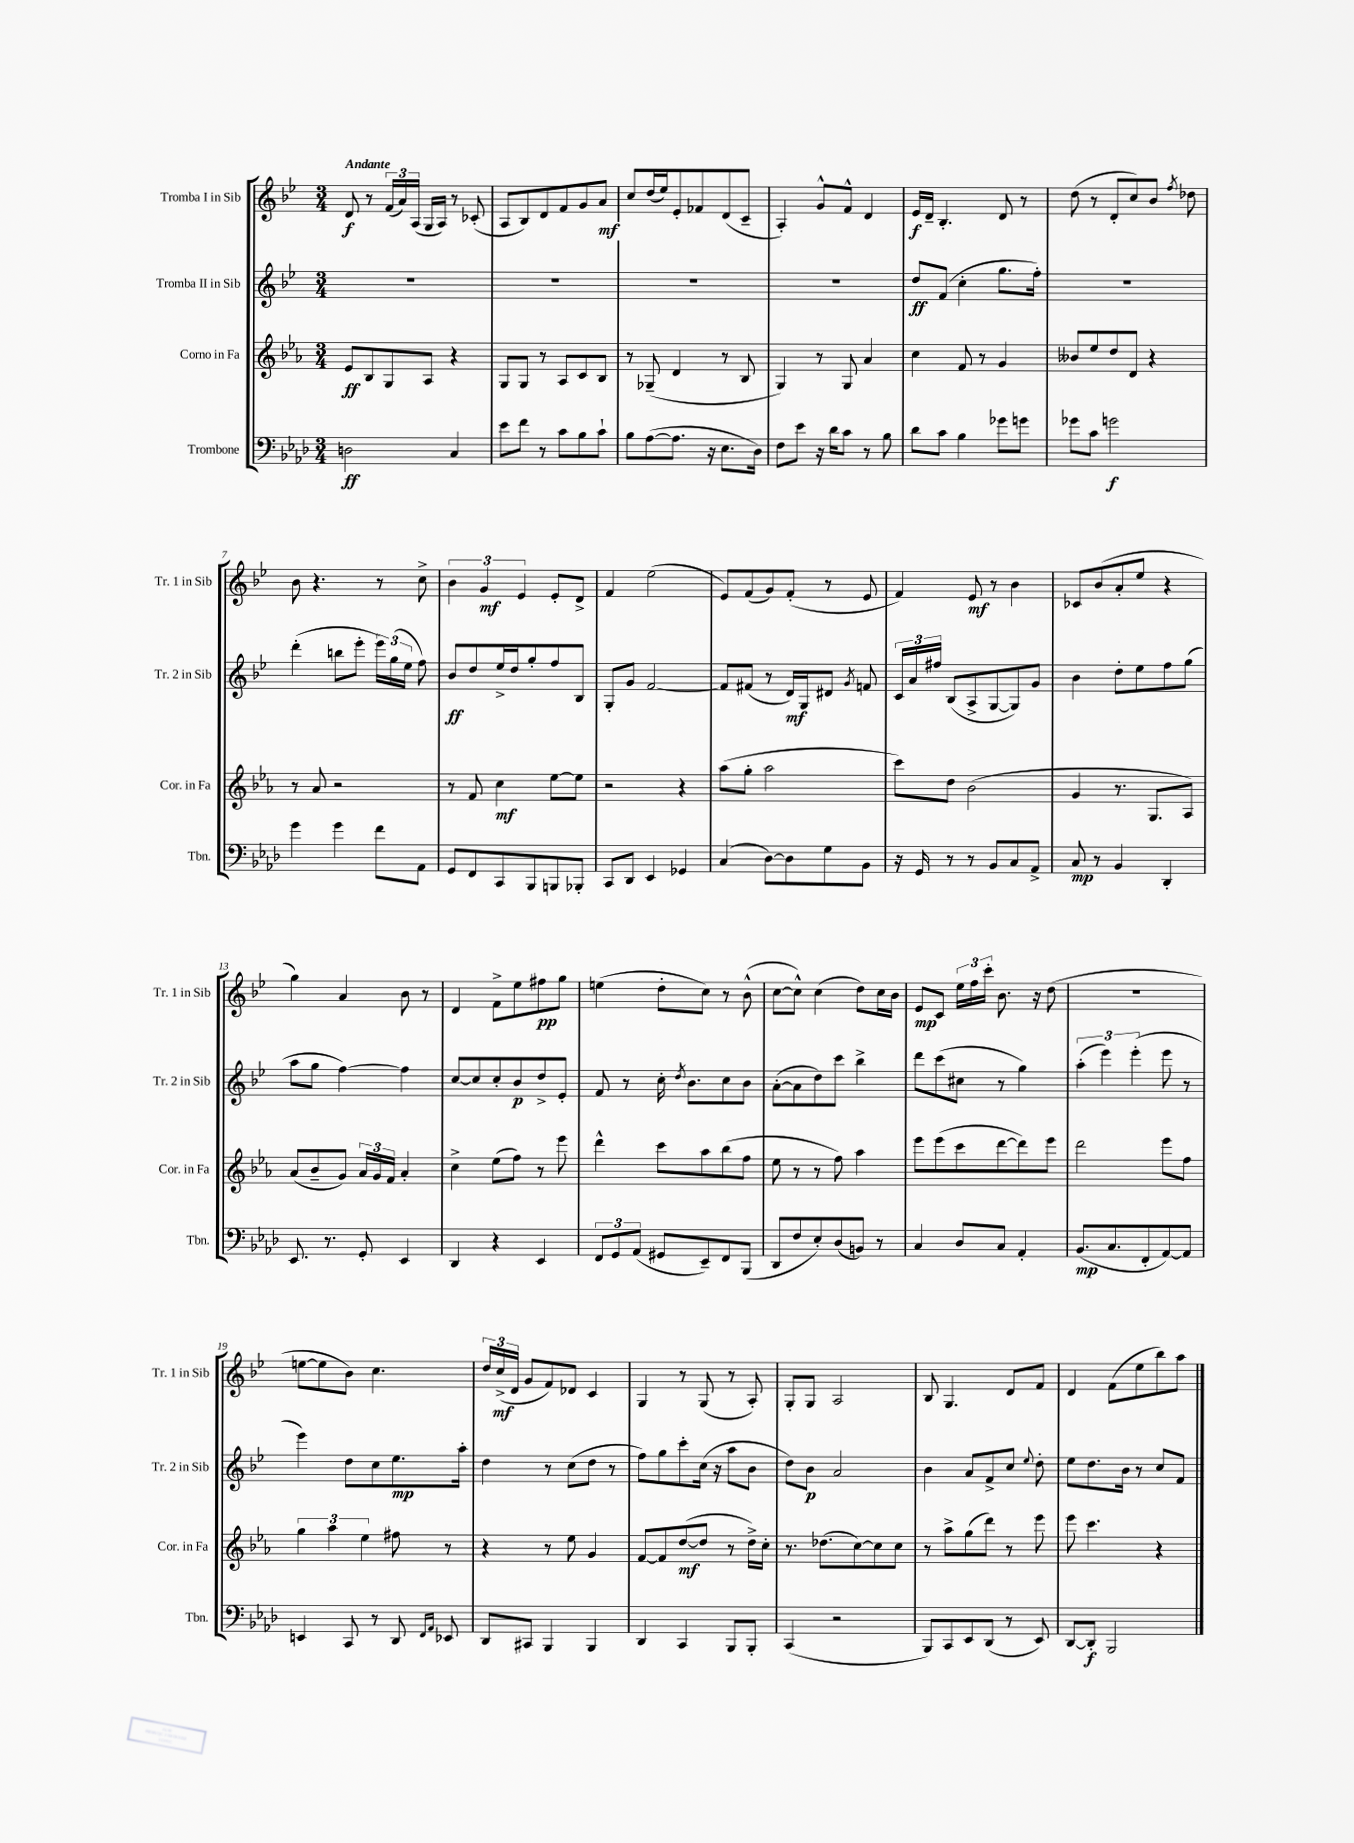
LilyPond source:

<<
\new StaffGroup <<
\new Staff = "s0" \with { instrumentName = "Tromba I in Sib" shortInstrumentName = "Tr. 1 in Sib" } {
    \clef treble \key bes \major \numericTimeSignature \time 3/4 \tempo "Andante"
    \autoBeamOff d'8\f r8 \tuplet 3/2 { f'16[( a'16) a16]( } g16[ a16]) r8 ces'8-.( |
    a8[ bes8) d'8 f'8 g'8 a'8]\mf |
    c''8[ d''16( ees''16) ees'8-. fes'8 d'8( c'8]-- |
    a4-.) g'8[-^ f'8]-^ d'4 |
    ees'16[\f d'16]-- bes4.-. d'8 r8 |
    d''8( r8 d'8[-. c''8) bes'8] \acciaccatura { f''8 } des''8 |
    bes'8 r4. r8 c''8-> |
    \tuplet 3/2 { bes'4 g'4\mf ees'4 } ees'8[-. d'8]-> |
    f'4 ees''2( |
    ees'8[) f'8( g'8) f'8]-.( r8 ees'8 |
    f'4) ees'8\mf r8 bes'4 |
    ces'8[ bes'8( a'8-. ees''8] r4 |
    g''4) a'4 bes'8 r8 |
    d'4 f'8[-> ees''8 fis''8\pp g''8] |
    e''4( d''8[-. c''8]) r8 bes'8-^( |
    c''8[~ c''8]-^) c''4( d''8[) c''16 bes'16] |
    ees'8[\mp c'8] \tuplet 3/2 { ees''16[ f''16 c'''16]-. } bes'8. r16 d''8( |
    R2. |
    e''8[~ e''8 bes'8]) c''4. |
    \tuplet 3/2 { d''16[ c''16->\mf( d'16] } g'8[ f'8) des'8] c'4 |
    g4 r8 g8( r8 a8-.) |
    g8[-. g8] a2 |
    bes8 g4. d'8[ f'8] |
    d'4 f'8[( ees''8 bes''8) a''8] \bar "|." |
}
\new Staff = "s1" \with { instrumentName = "Tromba II in Sib" shortInstrumentName = "Tr. 2 in Sib" } {
    \clef treble \key bes \major \numericTimeSignature \time 3/4
    \autoBeamOff R2. |
    R2. |
    R2. |
    R2. |
    d''8[\ff f'8]( c''4-. g''8.[ f''16]-.) |
    R2. |
    d'''4-.( b''8[ ees'''8]-. \tuplet 3/2 { ees'''16[) g''16( ees''16] } f''8) |
    bes'8[\ff d''8 ees''16-> d''16 g''8-. f''8 bes8] |
    g8[-. g'8] f'2~ |
    f'8[ fis'8]( r8 d'16[\mf) g16 dis'8] \acciaccatura { g'8 } f'8 |
    \tuplet 3/2 { c'16[ a'16 fis''16] } bes8[( a8-> g8~ g8) g'8] |
    bes'4 d''8[-. ees''8 f''8 g''8]( |
    a''8[ g''8] f''4~) f''4 |
    c''8[~ c''8 c''8-. bes'8\p d''8-> ees'8]-. |
    f'8 r8 c''16-. \acciaccatura { d''8 } bes'8.[ c''8 bes'8] |
    a'8[~-.( a'8 d''8) c'''8] bes''4-> |
    d'''8[ c'''8( cis''8] r8 g''4) |
    \tuplet 3/2 { a''4-.( ees'''4) ees'''4-.( } ees'''8 r8 |
    ees'''4) d''8[ c''8 ees''8.\mp a''16]-. |
    d''4 r8 c''8[( d''8] r8 |
    f''8[) g''8 c'''8-. c''16]( r16 a''8[ bes'8] |
    d''8[) bes'8]\p a'2 |
    bes'4 a'8[ f'8-> c''8] \appoggiatura { ees''8 } d''8-. |
    ees''8[ d''8. bes'16] r8 c''8[ f'8] \bar "|." |
}
\new Staff = "s2" \with { instrumentName = "Corno in Fa" shortInstrumentName = "Cor. in Fa" } {
    \clef treble \key ees \major \numericTimeSignature \time 3/4
    \autoBeamOff ees'8[\ff bes8 g8 aes8] r4 |
    g8[ g8] r8 aes8[ c'8 bes8] |
    r8 ges8--( d'4 r8 bes8 |
    g4) r8 g8 aes'4 |
    c''4 f'8 r8 g'4 |
    beses'8[ ees''8 d''8 d'8] r4 |
    r8 aes'8 r2 |
    r8 f'8 c''4\mf ees''8[~ ees''8] |
    r2 r4 |
    aes''8[( g''8]-. aes''2 |
    c'''8[) d''8] bes'2( |
    g'4 r8. g8.[ aes8]) |
    aes'8[( bes'8-- g'8]) \tuplet 3/2 { aes'16[ g'16 f'16] } aes'4-. |
    c''4-> ees''8[( f''8]) r8 ees'''8 |
    d'''4-^ c'''8[ aes''8 bes''8( f''8] |
    ees''8 r8 r8 f''8) aes''4 |
    ees'''8[ ees'''8( c'''8 d'''8~ d'''8) ees'''8] |
    d'''2 ees'''8[ f''8] |
    \tuplet 3/2 { g''4 aes''4 ees''4 } fis''8 r8 |
    r4 r8 ees''8 g'4 |
    f'8[~ f'8 d''8~\mf( d''8] r8 d''16[->) c''16]-. |
    r8. des''8.[( c''8~) c''8 c''8] |
    r8 aes''8[-> g''8( d'''8]) r8 ees'''8 |
    ees'''8 c'''4. r4 \bar "|." |
}
\new Staff = "s3" \with { instrumentName = "Trombone" shortInstrumentName = "Tbn." } {
    \clef bass \key aes \major \numericTimeSignature \time 3/4
    \autoBeamOff d2\ff c4 |
    ees'8[ f'8] r8 c'8[ bes8 c'8]-! |
    bes8[ aes8~( aes8.] r16 ees8.[ des16]) |
    f8[ ees'8] r16 des'16[ c'8] r8 bes8 |
    des'8[ c'8] bes4 ges'8[ g'8] |
    ges'8[ c'8] g'2\f |
    g'4 g'4 f'8[ aes,8] |
    g,8[ f,8 c,8 bes,,8 b,,8 bes,,8]-. |
    c,8[ des,8] ees,4 ges,4 |
    c4( des8[~) des8 g8 bes,8] |
    r16 g,16 r8 r8 bes,8[ c8 aes,8]-> |
    c8\mp r8 bes,4 des,4-. |
    ees,8. r8. g,8-. ees,4 |
    des,4 r4 ees,4 |
    \tuplet 3/2 { f,8[ g,8 aes,8]( } gis,8[ ees,8--) f,8 bes,,8]( |
    des,8[ f8 ees8-.) des8( b,8]) r8 |
    c4 des8[ c8] aes,4-. |
    bes,8.[\mp( c8. f,8-. aes,8~) aes,8] |
    e,4 c,8 r8 des,8 \grace { f,16[ aes,16] } ees,8 |
    des,8[ cis,8] bes,,4 bes,,4 |
    des,4 c,4 bes,,8[ bes,,8]-. |
    c,4( r2 |
    bes,,8[) c,8 ees,8 des,8]( r8 ees,8) |
    des,8[~ des,8]-.\f bes,,2 \bar "|." |
}
>>
>>
